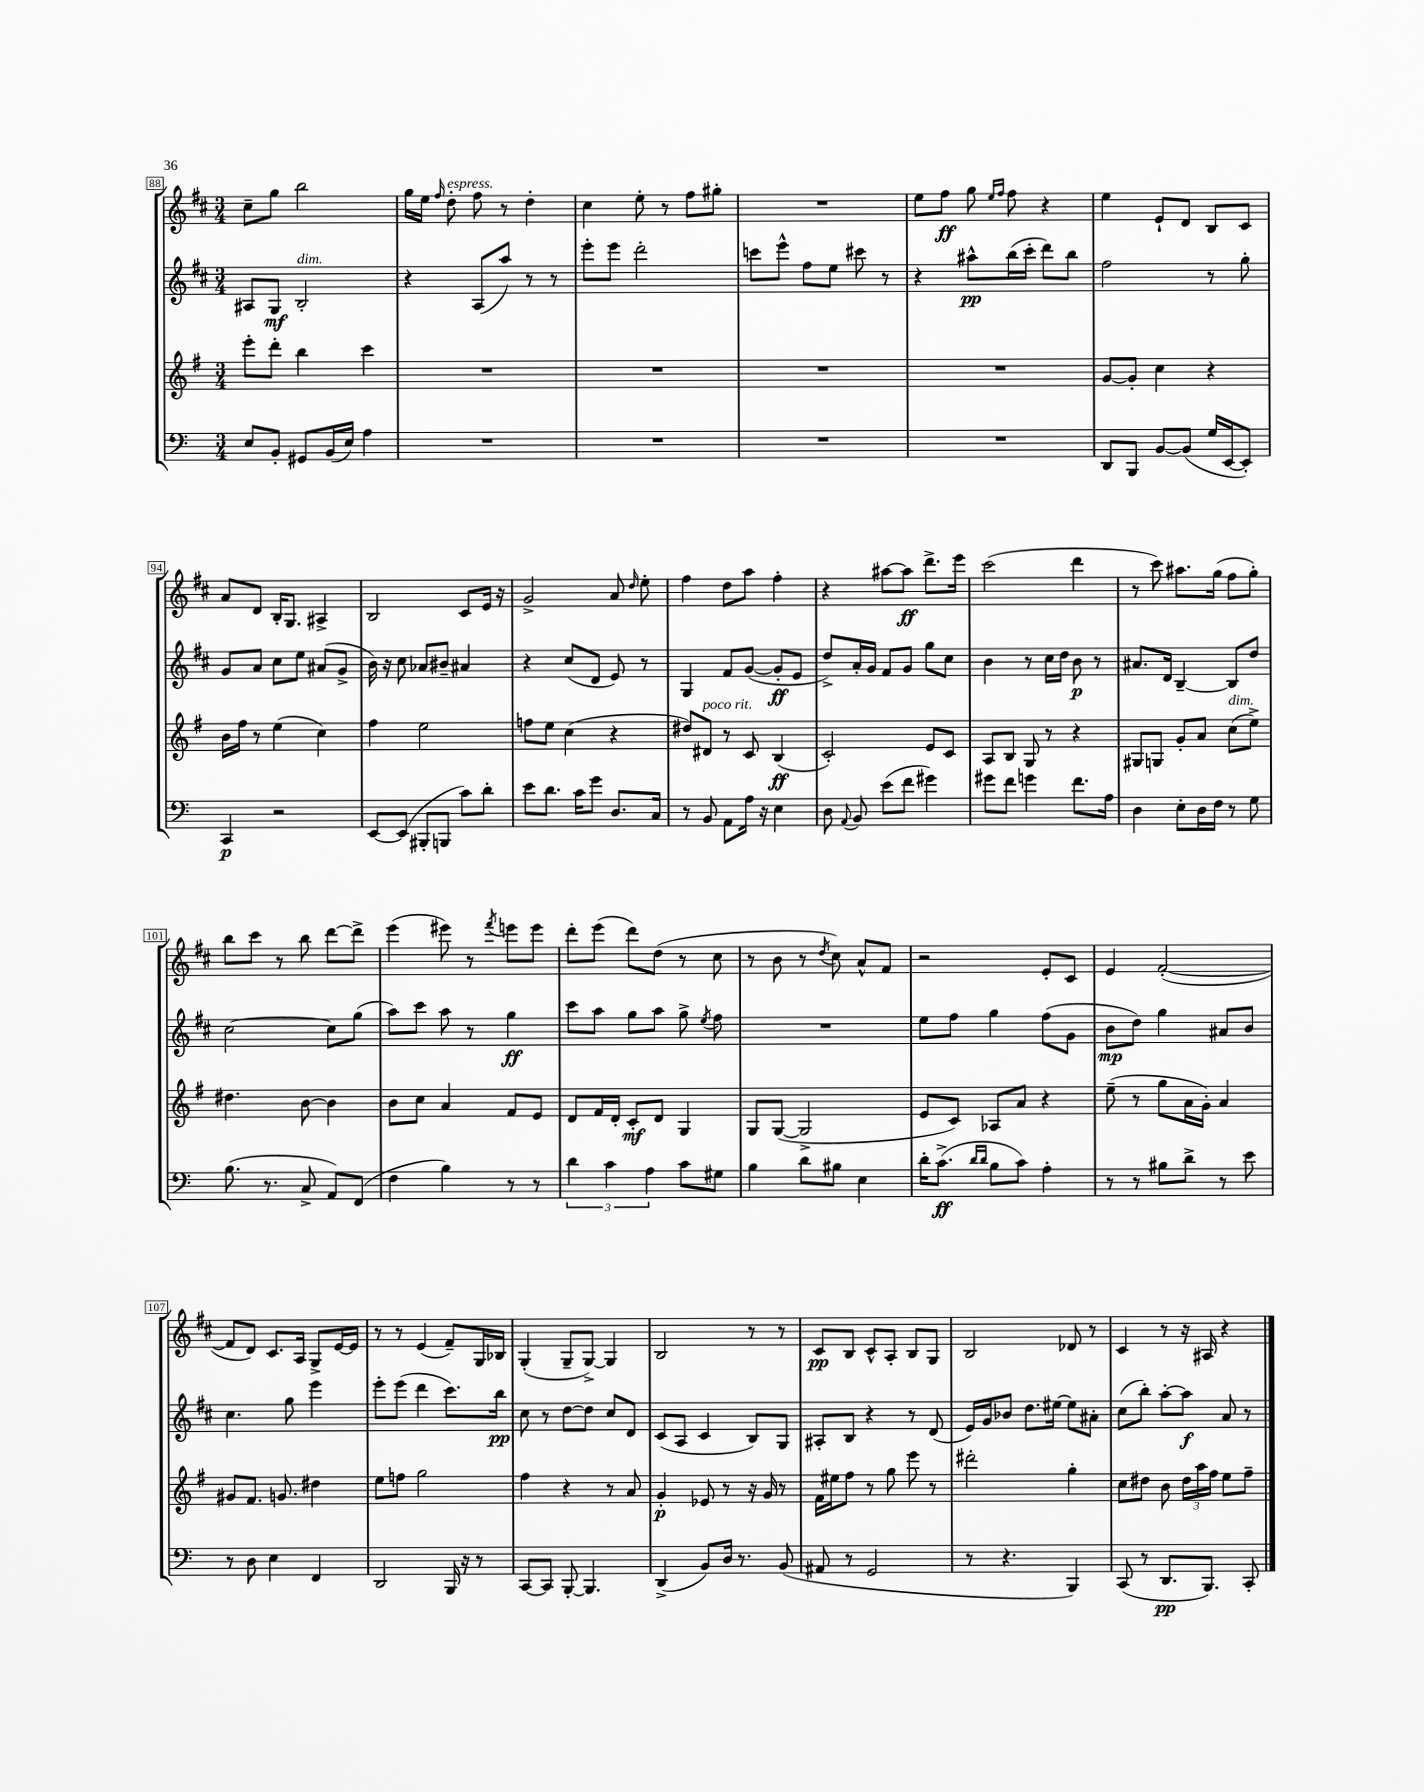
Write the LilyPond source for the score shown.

<<
\new StaffGroup <<
\new Staff = "s0" {
    \clef treble \key d \major \numericTimeSignature \time 3/4
    \autoBeamOff cis''8[-- g''8] b''2 |
    g''16[ e''16] \grace { fis''16 } d''8-.^\markup { \italic "espress." } fis''8 r8 d''4-. |
    cis''4 e''8-. r8 fis''8[ gis''8]-. |
    R2. |
    e''8[ fis''8]\ff g''8 \grace { e''16[ fis''16] } fis''8 r4 |
    e''4 e'8[-! d'8] b8[ cis'8] |
    a'8[ d'8] b16[-. g8.] ais4-> |
    b2 cis'8[ e'16] r16 |
    g'2-> a'8 \grace { d''16 } e''8-. |
    fis''4 d''8[ a''8] fis''4-. |
    r4 ais''8[~ ais''8]\ff d'''8.[-> e'''16] |
    cis'''2( d'''4 |
    r8 cis'''8) ais''8.[ g''16]( fis''8[ g''8]-.) |
    b''8[ cis'''8] r8 b''8 d'''8[~ d'''8]-> |
    e'''4( eis'''8) r8 \acciaccatura { fis'''8 } e'''8[ e'''8] |
    d'''8[-. e'''8]( d'''8[) d''8]( r8 cis''8 |
    r8 b'8 r8 \acciaccatura { d''8 } cis''8) a'8[-^ fis'8] |
    r2 e'8[-. cis'8] |
    e'4 fis'2~-.( |
    fis'8[ d'8]) cis'8.[ a16] g8[-> e'16~ e'16] |
    r8 r8 e'4( fis'8[--) g16 bes16] |
    g4-.( g8[-- g8]~->) g4 |
    b2 r8 r8 |
    cis'8[\pp b8] cis'8[-^ a8]-. b8[ g8] |
    b2 des'8 r8 |
    cis'4 r8 r16 ais16 r4 \bar "|." |
}
\new Staff = "s1" {
    \clef treble \key d \major \numericTimeSignature \time 3/4
    \autoBeamOff ais8[ g8]\mf b2-.^\markup { \italic "dim." } |
    r4 a8[( a''8]) r8 r8 |
    e'''8[-. e'''8] d'''2-. |
    c'''8[ e'''8]-^ fis''8[ e''8] cis'''8 r8 |
    r4 ais''8[-^\pp b''16( cis'''16]-. d'''8[) b''8] |
    fis''2 r8 g''8-. |
    g'8[ a'8] cis''8[ e''8] ais'8[( g'8]-> |
    b'16) r16 cis''8 aes'8[ bis'8]-- ais'4 |
    r4 cis''8[( d'8] e'8) r8 |
    g4 fis'8[ g'8]~( g'8[-.\ff e'8] |
    d''8[->) a'16-. g'16] fis'8[ g'8] g''8[ cis''8] |
    b'4 r8 cis''16[ d''16] b'8\p r8 |
    ais'8.[ d'16] b4~-- b8[ d''8] |
    cis''2~ cis''8[ g''8]( |
    a''8[) cis'''8] a''8 r8 g''4\ff |
    cis'''8[ a''8] g''8[ a''8] g''8-> \acciaccatura { e''8 } fis''8 |
    R2. |
    e''8[ fis''8] g''4 fis''8[( g'8] |
    b'8[\mp d''8]) g''4 ais'8[ b'8] |
    cis''4. g''8 e'''4 |
    e'''8[-. e'''8]( d'''4 cis'''8.[) b''16]\pp |
    cis''8 r8 d''8[~ d''8] cis''8[ d'8] |
    cis'8[( a8] cis'4 b8[) g8] |
    ais8[-. b8] r4 r8 d'8( |
    e'16[) g'16 bes'8] d''8.[ eis''16]~ eis''8[ ais'8]-. |
    cis''8[( b''8]-.) a''8[~-. a''8]\f a'8 r8 \bar "|." |
}
\new Staff = "s2" {
    \clef treble \key g \major \numericTimeSignature \time 3/4
    \autoBeamOff e'''8[-. d'''8]-. b''4 c'''4 |
    R2. |
    R2. |
    R2. |
    R2. |
    g'8[~ g'8]-. c''4 r4 |
    b'16[ fis''16] r8 e''4( c''4) |
    fis''4 e''2 |
    f''8[ e''8] c''4( r4 |
    dis''8[) dis'8]^\markup { \italic "poco rit." } r8 c'8 b4\ff( |
    c'2-.) e'8[ c'8] |
    a8[ b8] g8 r8 r4 |
    gis8[ g8] g'8[-. a'8] c''8[^\markup { \italic "dim." }( e''8]->) |
    dis''4. b'8~ b'4 |
    b'8[ c''8] a'4 fis'8[ e'8] |
    d'8[ fis'16 d'16]-. c'8[-.\mf d'8] g4 |
    g8[ g8]~( g2-> |
    e'8[ c'8]) aes8[ a'8] r4 |
    e''8--( r8 g''8[ a'16 g'16]-.) a'4 |
    gis'8[ fis'8.] g'8. dis''4 |
    e''8[ f''8] g''2 |
    fis''4 r4 r8 a'8 |
    g'4-.\p ees'8 r8 r16 g'16 r8 |
    fis'16[ eis''16 fis''8] r8 g''8 e'''8 r8 |
    dis'''2-. g''4-. |
    c''8[ dis''8] b'8 \tuplet 3/2 { dis''16[ a''16 fis''16] } e''8[ fis''8]-- \bar "|." |
}
\new Staff = "s3" {
    \clef bass \key c \major \numericTimeSignature \time 3/4
    \autoBeamOff e8[ b,8]-. gis,8[ b,16( e16]) a4 |
    R2. |
    R2. |
    R2. |
    R2. |
    d,8[ b,,8] b,8[~ b,8]( g16[ e,16~ e,8]-.) |
    c,4\p r2 |
    e,8[~ e,8]( bis,,8[-. b,,8] c'8[) d'8]-. |
    e'8[ d'8.] c'16[ g'8] d8.[ c16] |
    r8 b,8 a,8[ a16] r16 e4 |
    d8 \appoggiatura { a,8 } b,8 e'8[( f'8] gis'4) |
    gis'8[ f'8] g'4 f'8.[ a16] |
    d4 e8[-. d16 f16] r8 g8 |
    b8.( r8. c8-> a,8[) f,8]( |
    f4 b4) r8 r8 |
    \tuplet 3/2 { d'4 c'4 a4 } c'8[ gis8] |
    b4 d'8[ bis8] e4 |
    d'16[-. c'8.]->\ff( \grace { d'16[ d'16] } b8[ c'8]) a4-. |
    r8 r8 bis8[ d'8]-> r8 e'8 |
    r8 d8 e4 f,4 |
    d,2 b,,16 r16 r8 |
    c,8[~ c,8] b,,8~-. b,,4. |
    d,4->( b,8[) d16] r8. b,8( |
    ais,8 r8 g,2 |
    r8 r4. b,,4) |
    c,8( r8 d,8.[\pp b,,8.]) c,8-. \bar "|." |
}
>>
>>
\layout { \context { \Score currentBarNumber = #88 \override BarNumber.stencil = #(make-stencil-boxer 0.1 0.3 ly:text-interface::print) } }
